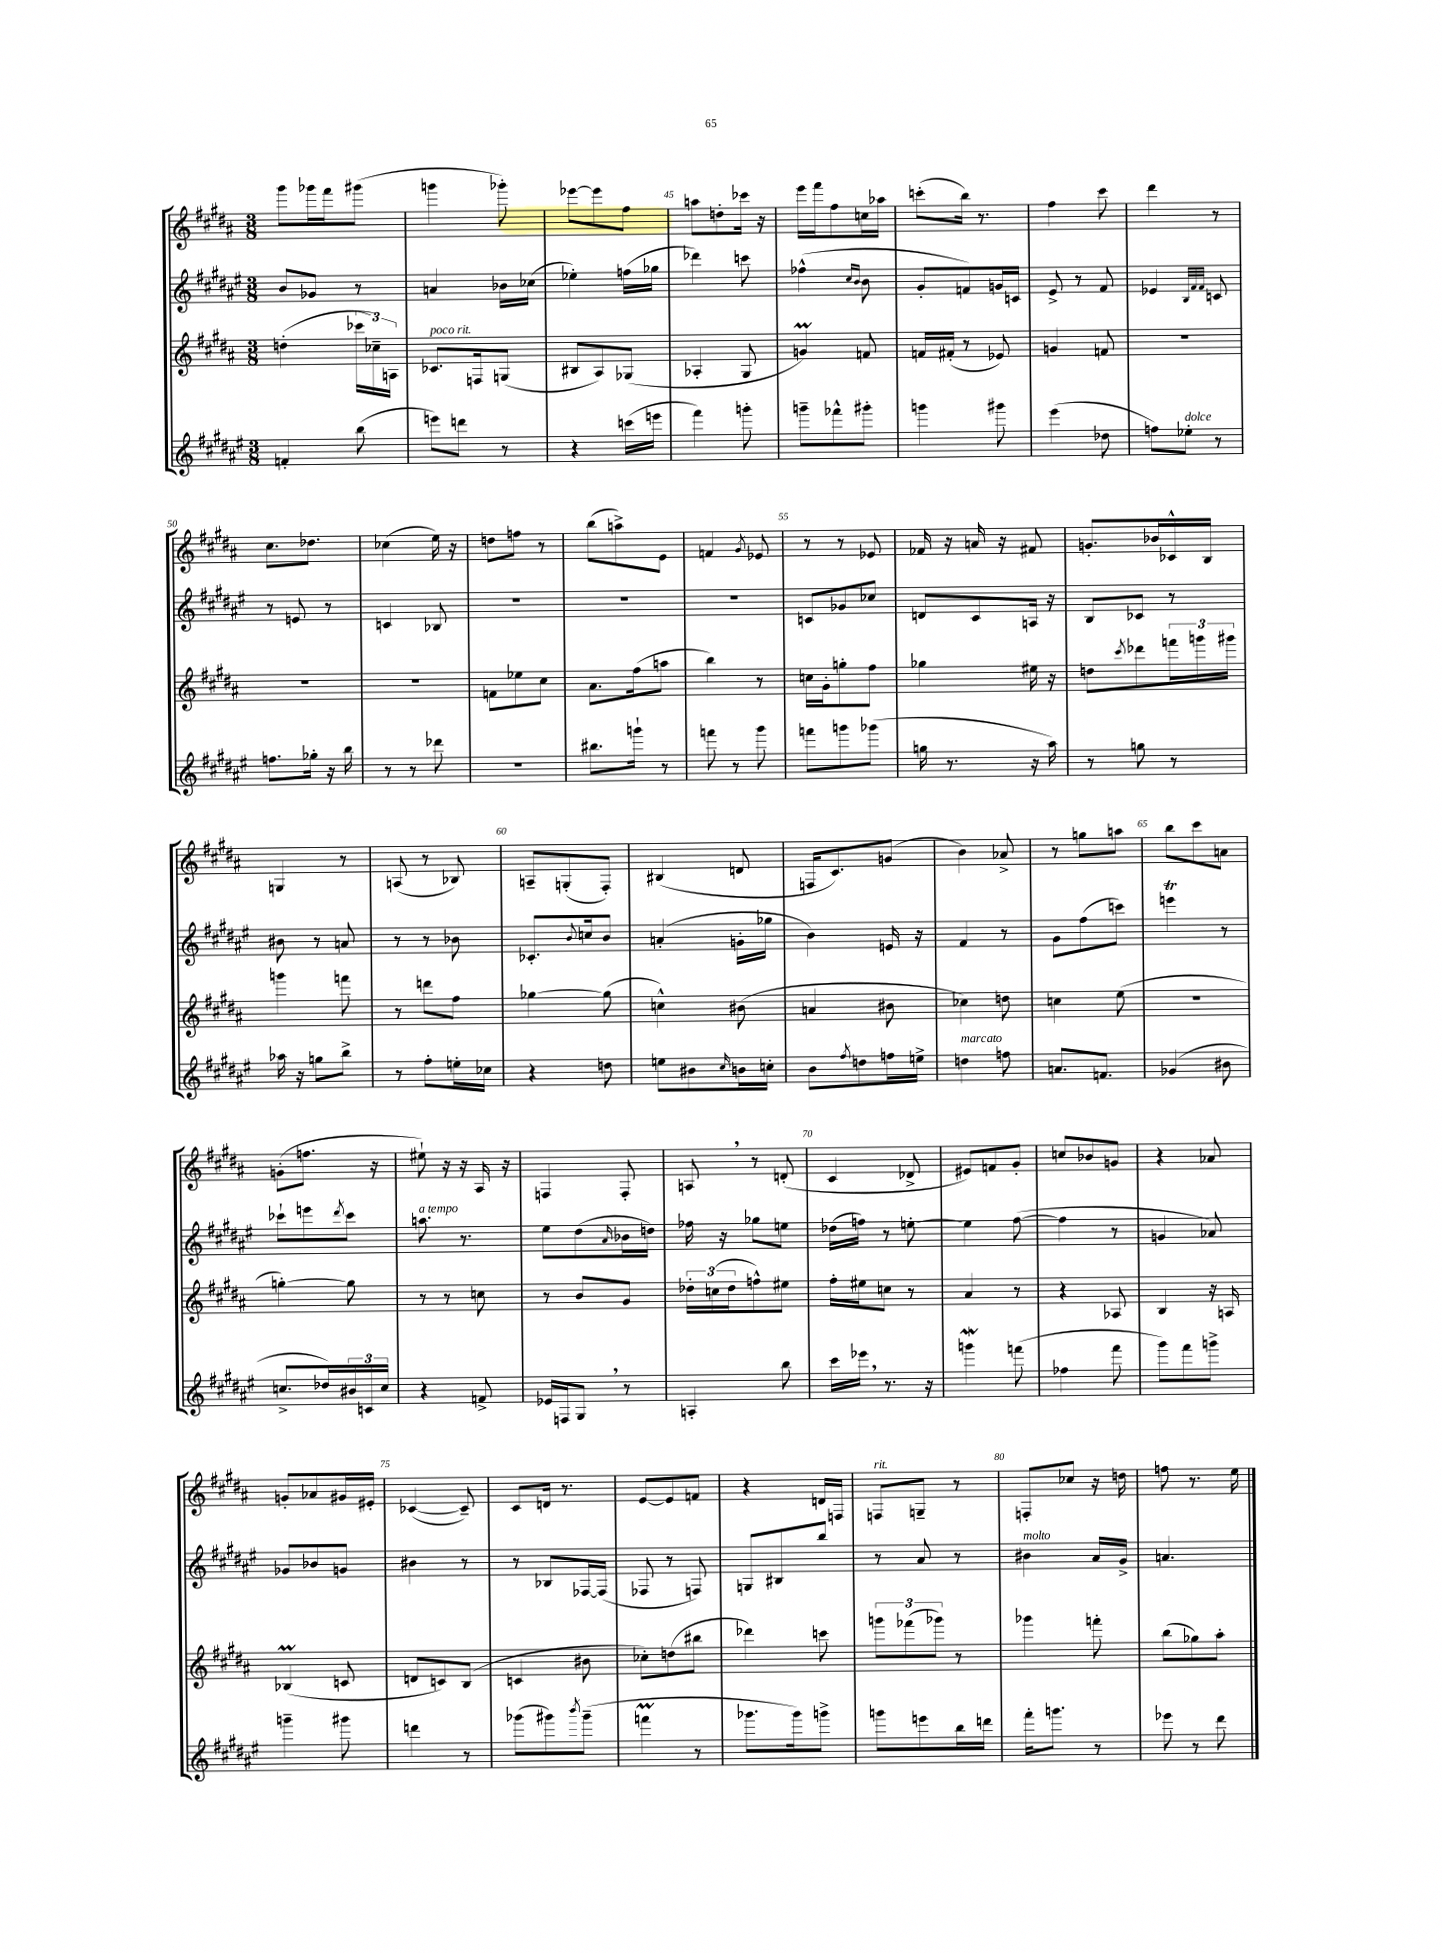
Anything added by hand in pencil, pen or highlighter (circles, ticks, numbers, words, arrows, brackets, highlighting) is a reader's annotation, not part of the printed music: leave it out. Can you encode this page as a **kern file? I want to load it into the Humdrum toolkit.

**kern	**kern	**kern	**kern
*part4	*part3	*part2	*part1
*staff4	*staff3	*staff2	*staff1
*clefG2	*clefG2	*clefG2	*clefG2
*k[f#c#g#d#a#e#]	*k[f#c#g#d#a#]	*k[f#c#g#d#a#e#]	*k[f#c#g#d#a#]
*M3/8	*M3/8	*M3/8	*M3/8
=42	=42	=42	=42
4fn'/	(4ddn'\	8b/L	8ggg#\L
.	.	8g-X/J	16ggg-X\L
.	.	.	16fff#\J
(8bb\	24ccc-X\LL	8r	(8ggg#X\J
.	24cc-X~\)	.	.
.	24An\JJ	.	.
=43	=43	=43	=43
!	!LO:TX:a:i:t=poco rit.	!	!
8eeen\L)	8.c-X/L	4an/	4gggn\
8dddn\J	.	.	.
.	16Fn/k	.	.
8r	(8Gn/J	16b-X\LL	8ggg-X'\)
.	.	(16cc-X\JJ	.
=44	=44	=44	=44
4r	8B#X/L	4ee-X'\)	[8eee-X\L
.	8A#/)	.	8eee-\]
(16cccn\LL	(8G-X/J	(16ffn\LL	8ff#\J
16eeen\JJ	.	16gg-X\JJ	.
=45	=45	=45	=45
4fff#\)	4A-X'/	4ddd-X\)	8aan\L
.	.	.	8ddn'\
8gggn'\	8G#/	8cccn\	16ccc-X\Jk
.	.	.	16r
=46	=46	=46	=46
8gggn~\L	4gnM/)	(4ff-X^^\	16eee\LL
.	.	.	16fff#\J
8fff-X^^\	.	.	8ff#\
.	.	16qqcc#/LL	.
.	.	16qqb/JJ	.
8ggg#X'\J	8fn/	8b\	16ccn\L
.	.	.	16aa-X\JJ
=47	=47	=47	=47
4gggn\	16fn/LL	8g#'/L	(8cccn'\L
.	(16f#X'/JJ	.	.
.	8r	8fn/)	16bb\Jk)
.	.	.	8.r
8ggg#X\	8e-X/)	16gn/L	.
.	.	16cn/JJ	.
=48	=48	=48	=48
(4eee#\	4gn/	8e#^/	4ff#\
.	.	8r	.
8dd-X\	8fn/	8f#/	8ccc#\
=49	=49	=49	=49
8ffn\L)	4.r	4e-X/	4ddd#\
!LO:TX:a:i:t=dolce	!	!	!
8ee-X'\J	.	.	.
.	.	32qqB/LLL	.
.	.	32qqf#/	.
.	.	32qqf#/JJJ	.
8r	.	8cn/	8r
!!LO:LB:g=z
=50	=50	=50	=50
8.ffn\L	4.r	8r	8.cc#\L
.	.	8en/	.
16gg-X'\Jk	.	.	8.dd-X\J
16r	.	8r	.
16bb\	.	.	.
=51	=51	=51	=51
8r	4.r	4cn/	(4cc-X\
8r	.	.	.
8ddd-X\	.	8B-X/	16ee\)
.	.	.	16r
=52	=52	=52	=52
4.r	8fn\L	4.r	8ddn\L
.	8ee-X\	.	8ffn\J
.	8cc#\J	.	8r
=53	=53	=53	=53
8.bb#X\L	8.a#\L	4.r	(8bb\L
.	.	.	8aan^\)
16gggn`\Jk	(16ff#\k	.	.
8r	8aan\J	.	8e\J
=54	=54	=54	=54
8fffn\	4bb\)	4.r	4fn/
8r	.	.	.
.	.	.	8qg#/
8ggg#\	8r	.	8e-X/
=55	=55	=55	=55
8fffn\L	16ccn\LL	8cn/L	8r
.	16g#'\J	.	.
8gggn\	8ggn'\	8g-X/	8r
(8ggg-X\J	8ff#\J	8cc-X/J	8e-X/
=56	=56	=56	=56
16ggn\	4gg-X\	8dn/L	16f-X/
8.r	.	.	16r
.	.	8c#/	16an/
.	.	.	16r
16r	16ee#X\	16An/Jk	8f#X/
16aa#\)	16r	16r	.
=57	=57	=57	=57
8r	8ddn\L	8B/L	8.gn'/L
.	8qccc#/	.	.
8ggn\	8ddd-X\	8c-X/J	.
.	.	.	16b-X/L
8r	24fffn\L	8r	16c-X^^/
.	24gggn\	.	.
.	.	.	16B/JJ
.	24ggg#X\JJ	.	.
!!LO:LB:g=z
=58	=58	=58	=58
16aa-X\	4gggn\	8b#X\	4Gn/
16r	.	.	.
8ggn\L	.	8r	.
8bb^\J	8fffn\	8an/	8r
=59	=59	=59	=59
8r	8r	8r	(8An/
8ff#'\L	8dddn\L	8r	8r
16een'\L	8ff#\J	8b-X\	8B-X/)
16cc-X\JJ	.	.	.
=60	=60	=60	=60
4r	[4gg-X\	8.c-X'/L	8An~/L
.	.	.	(8Gn'/
.	.	8qqb/	.
.	.	16ccn/k	.
8ddn\	(8gg-\]	8b/J	8F#'/J)
=61	=61	=61	=61
8een\L	4ccn^^\)	(4an'/	(4B#X/
8b#X\	.	.	.
16qqcc#/	.	.	.
16bn\L	(8b#X\	16gn'\LL	8dn/
16ccn'\JJ	.	16gg-X\JJ	.
=62	=62	=62	=62
8b\L	4an/	4b\)	16Fn/KL
.	.	.	8.c#/)
8qff#/	.	.	.
8ddn\	.	.	.
16ffn\L	8b#X\	16en/	(8gn/J
16een^\JJ	.	16r	.
=63	=63	=63	=63
!LO:TX:a:i:t=marcato	!	!	!
4ddn\	4cc-X\)	4f#/	4b\)
8ffn\	8ddn\	8r	8a-X^/
=64	=64	=64	=64
8.an/L	4ccn\	8g#\L	8r
.	.	(8ff#\	8ggn\L
8.fn/J	.	.	.
.	(8ee\	8cccn\J)	8aan\J
=65	=65	=65	=65
(4g-X/	4.r	4eeenT\	8bb\L
.	.	.	8ccc#\
8b#X\	.	8r	8an\J
!!LO:LB:g=z
=66	=66	=66	=66
8.ccn^/L	[4ggn'\)	8ccc-X`\L	(8gn'\L
.	.	8eeen\	8.ffn\J
16dd-X/L)	.	.	.
.	.	8qddd#/	.
24b#X/	8gg\]	8ccc-\J	.
24cn/	.	.	.
.	.	.	16r
24cc/JJ	.	.	.
=67	=67	=67	=67
!	!	!LO:TX:a:i:t=a tempo	!
4r	8r	8.aan\	8ee#X`\)
.	8r	.	16r
.	.	8.r	16r
8fn^/	8ccn\	.	16A#/
.	.	.	16r
=68	=68	=68	=68
16e-X/LL	8r	8ee#\L	4Fn/
16Fn/J	.	.	.
8G#,/J	8b/L	(8dd#\	.
.	.	16qqa#/	.
8r	8g#/J	16b-X\L	8F'/
.	.	16ddn\JJ)	.
=69	=69	=69	=69
4An'/	24dd-X'\LL	16ff-X\	8An,/
.	(24ccn\	.	.
.	.	16r	.
.	24dd-\J	.	.
.	8ffn^^\)	8gg-X\L	8r
8bb\	8ee#X\J	8een\J	(8dn'/
=70	=70	=70	=70
16ccc#\LL	16ff#'\LL	(16dd-X\LL	4c#/
16eee-X,\JJ	16ee#X\J	16ffn\JJ)	.
8.r	8ccn\J	8r	.
.	8r	[8een'\	8d-X^/
16r	.	.	.
=71	=71	=71	=71
4gggnw\	4a#/	4ee\]	8e#X/L)
.	.	.	8fn/
(8fffn\	8r	([8ff#\	8g#'/J
=72	=72	=72	=72
4ff-X\	4r	4ff#\]	8ccn/L
.	.	.	8b-X/
8fff#\	8A-X/	8r	8gn/J
=73	=73	=73	=73
8ggg#\L)	4B/	4gn/	4r
8fff#\	.	.	.
8gggn^\J	16r	8a-X/)	8a-X/
.	16An/	.	.
!!LO:LB:g=z
=74	=74	=74	=74
4gggn~\	(4B-XM/	8g-X/L	8gn'/L
.	.	8b-X/	8a-X/
8ggg#X\	8cn/	8gn/J	16g#X/L
.	.	.	16e#X'/JJ
=75	=75	=75	=75
4dddn\	8dn/L	4b#X\	([4c-X/
.	8cn/)	.	.
8r	(8B/J	8r	8c-~/])
=76	=76	=76	=76
(8ggg-X\L	4cn/	8r	8c#/L
8ggg#X\)	.	8B-X/L	16dn/Jk
.	.	.	8.r
8qbbb/	.	.	.
(8ggg#~\J	8b#X\	[16F-X/L	.
.	.	(16F-/JJ]	.
=77	=77	=77	=77
4fffnM\	8cc-X'\L)	8F-X/	[8e/L
.	(8ddn\	8r	8e/]
8r	8bb#X\J	8Fn/)	8fn/J
=78	=78	=78	=78
8.ggg-X\L	4ddd-X\)	8Gn/L	4r
.	.	8B#X/	.
16ggg-\k)	.	.	.
8gggn^\J	8cccn\	8bb/J	16dn/LL
.	.	.	16Fn/JJ
=79	=79	=79	=79
!	!	!	!LO:TX:a:i:t=rit.
8gggn\L	12gggn\L	8r	8Fn/L
.	(12fff-X\	.	.
8eeen\	.	8a#/	8Gn~/J
.	12ggg-X\J)	.	.
16bb\L	8r	8r	8r
16dddn\JJ	.	.	.
=80	=80	=80	=80
!	!	!LO:TX:a:i:t=molto	!
16fff#'\KL	4ggg-X\	4b#X\	8Fn'/L
8.gggn\J	.	.	.
.	.	.	8cc-X/J
8r	8fffn'\	16a#/LL	16r
.	.	16g#^/JJ	16ddn\
=81	=81	=81	=81
8eee-X\	(8bb\L	4.an/	8ffn\
8r	8gg-X\)	.	8.r
8ddd#\	8aa#'\J	.	.
.	.	.	16ee\
==	==	==	==
*-	*-	*-	*-
